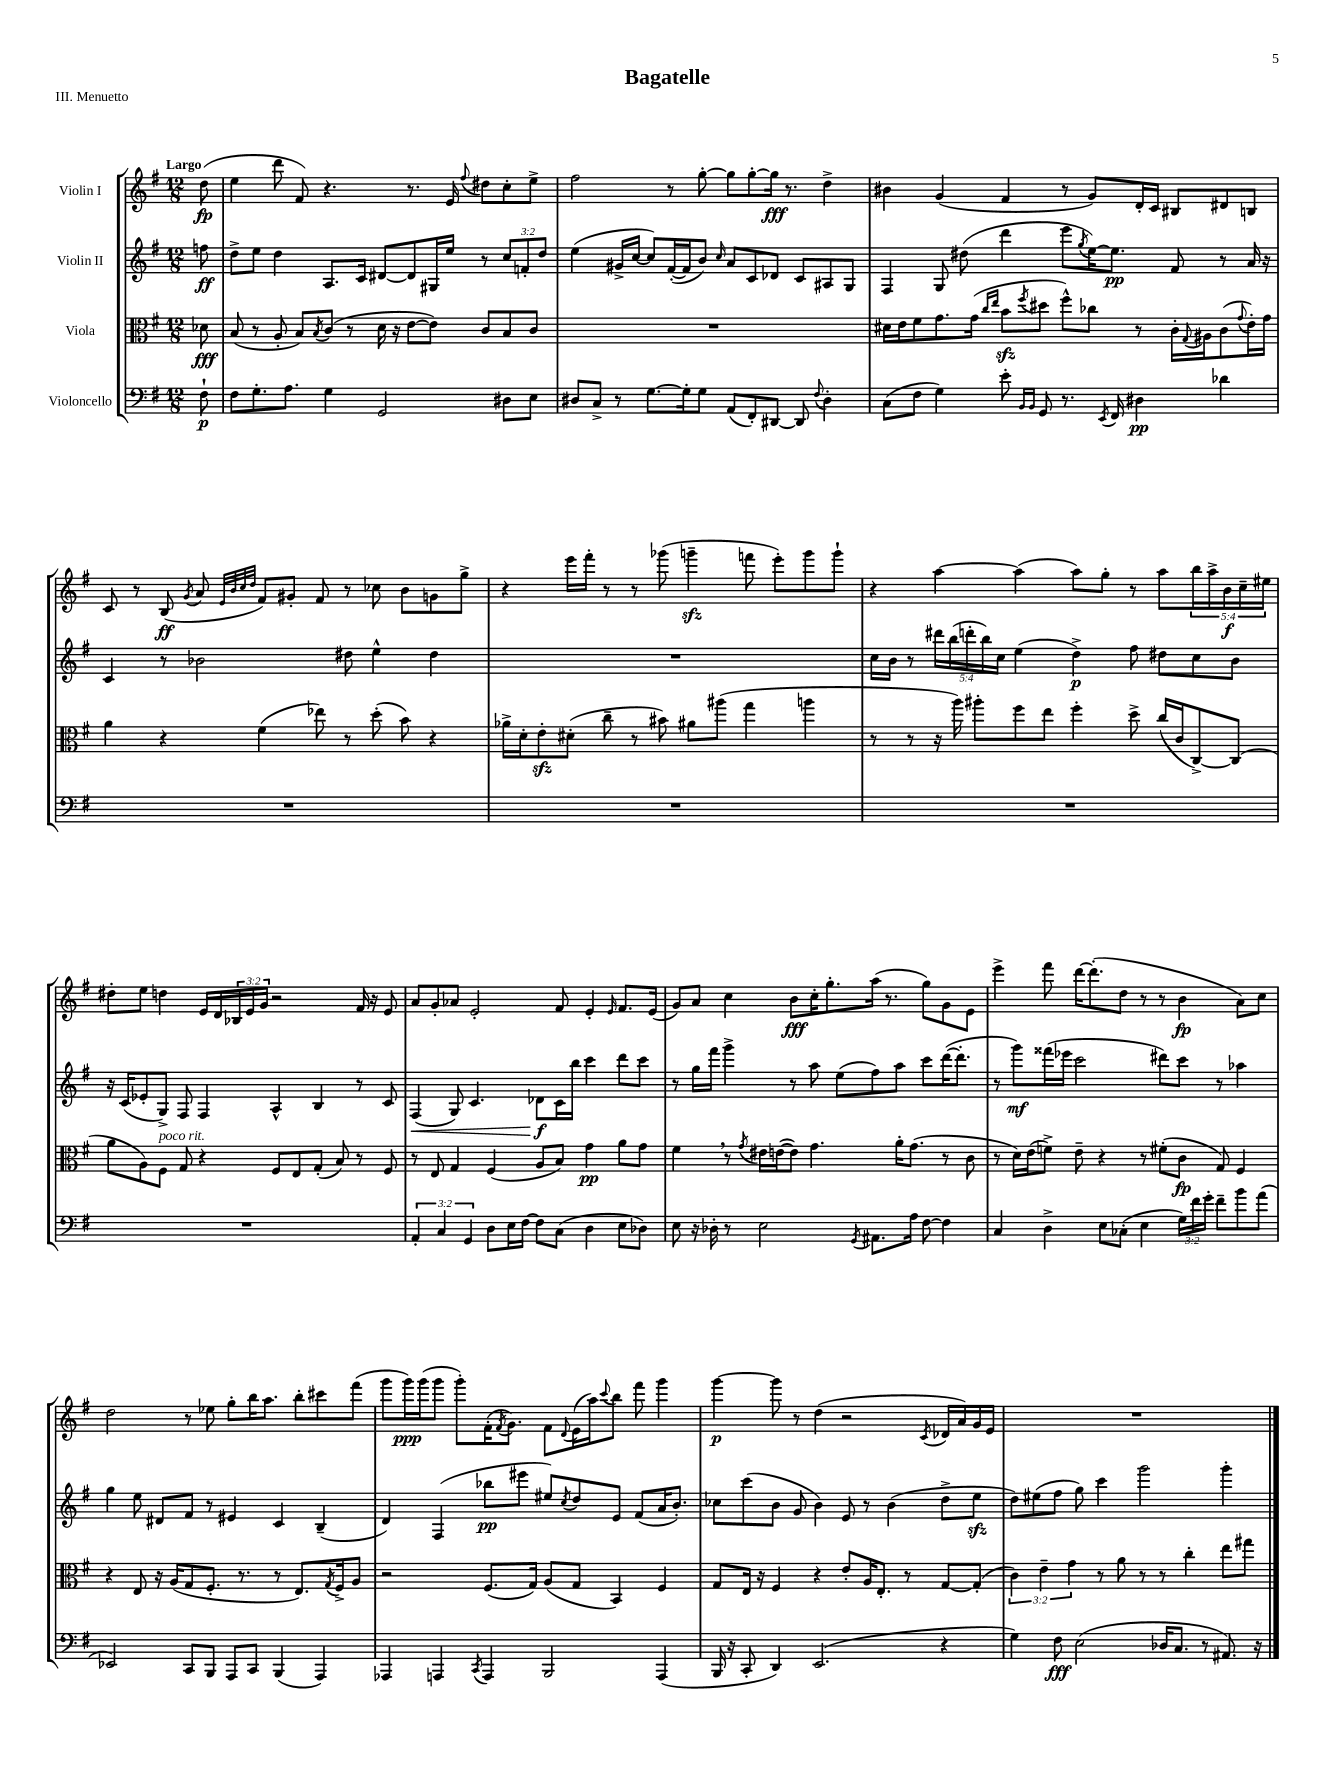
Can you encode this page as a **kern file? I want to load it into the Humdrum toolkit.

**kern	**kern	**kern	**kern
*staff4	*staff3	*staff2	*staff1
*clefF4	*clefC3	*clefG2	*clefG2
*k[f#]	*k[f#]	*k[f#]	*k[f#]
*M12/8	*M12/8	*M12/8	*M12/8
8F#`\	8d-\	8ff\	(8dd\
=	=	=	=
8F#\L	(8B/	8dd^\L	4ee\
8.G'\	8r	8ee\J	.
.	8A'/	4dd\	8ddd\
8.A\J	.	.	.
.	8B/L)	.	8f#/)
.	8qB/	.	.
4G\	(8c/J	8.A/L	4.r
.	8r	.	.
.	.	16c/Jk	.
2GG/	16d\	[8d#/L	.
.	16r	.	.
.	[8e\L	8d#/]	8.r
.	8e\]J)	16G#/L	.
.	.	16ee/JJ	16e/
.	.	.	8qqff#/
.	8c/L	8r	8dd#\L
8D#\L	8B/	12cc/L	8cc'\
.	.	12f'/	.
8E\J	8c/J	.	8ee^\J
.	.	12dd/J	.
=	=	=	=
8D#/L	1.r	(4ee\	2ff#\
8C^/J	.	.	.
8r	.	16g#^/LL	.
.	.	[16cc/JJ	.
[8.G\L	.	8cc/]L)	.
.	.	([16f#'/L	8r
16G'\]k	.	16f#/]J	.
8G\J	.	8b/J)	[8gg'\
.	.	16qqcc/	.
(8AA/L	.	8a/L	8gg\]L
8FF#'/)	.	8c/	[8gg'\
[8DD#/J	.	8d-/J	16gg\]Jk
.	.	.	8.r
8DD#/]	.	8c/L	.
8qqF#/	.	.	.
4D#'\	.	8A#/	4dd^\
.	.	8G/J	.
=	=	=	=
(8C\L	16d#\LL	4F#/	4b#\
.	16e\J	.	.
8F#\J	8f#\	.	.
4G\)	8.g\	8G/	(4g/
.	.	(8dd#\	.
.	(16g\Jk	.	.
.	16qqcc/LL	.	.
.	16qqee/JJ	.	.
8e'\	8b\L	4ddd\	4f#/
16qqBB/LL	.	.	.
16qqBB/JJ	8qff#/	.	.
8GG/	8dd#\J	.	.
8.r	8ff#^^\L)	8eee\L	8r
.	.	8qgg/	.
.	8cc-\J	[16ee\K)	8g/L)
8qEE/	.	.	.
16FF#/	.	8.ee\]J	.
4D#\	8r	.	16d'/L
.	.	.	16c/JJ
.	16c'\LL	8f#/	8B#/L
.	8qqG/	.	.
.	16A#\J	.	.
4d-\	(8c\	8r	8d#/
.	8qqg/	.	.
.	16e'\L)	16a/	8B/J
.	16g\JJ	16r	.
=	=	=	=
1.r	4a\	4c/	8c/
.	.	.	8r
.	4r	8r	(8B/
.	.	.	8qg/
.	.	2b-\	8a/
.	.	.	32qqe/LLL
.	.	.	32qqb/
.	.	.	32qqcc/
.	.	.	32qqdd/JJJ
.	(4f#\	.	8f#/L)
.	.	.	8g#'/J
.	8ee-\)	.	8f#/
.	8r	8dd#\	8r
.	(8dd'\	4ee^^\	8cc-\
.	8b\)	.	8b\L
.	4r	4dd#\	8g\
.	.	.	8gg^\J
=	=	=	=
1.r	16a-^\LL	1.r	4r
.	16d'\J	.	.
.	8e'\	.	.
.	(8d#'\J	.	16eee\LL
.	.	.	16fff#'\JJ
.	8cc~\	.	8r
.	8r	.	8r
.	8b#\)	.	(8ggg-\
.	8a#\L	.	4ggg~\
.	(8aa#\J	.	.
.	4gg\	.	8fff\
.	.	.	8eee'\L)
.	4aa\	.	8ggg\
.	.	.	8ggg`\J
=	=	=	=
1.r	8r	16cc\LL	4r
.	.	16b\JJ	.
.	8r	8r	.
.	16r	20ddd#\LL	[4aa\
.	.	(20bb\	.
.	16aa\)	.	.
.	.	20ddd'\	.
.	8aa#'\L	.	.
.	.	20bb\)	.
.	.	20cc\JJ	.
.	8ff#\	(4ee\	(4aa\]
.	8ee\J	.	.
.	4ff#'\	4dd^\)	8aa\L)
.	.	.	8gg'\J
.	8dd^\	8ff#\	8r
.	(16cc/LL	8dd#\L	8aa\L
.	16c/J	.	.
.	[8C^/)	8cc\	20bb\L
.	.	.	20aa^\
.	.	.	20b\
.	(8C/]J	8b\J	.
.	.	.	20cc~\
.	.	.	20ee#\JJ
=	=	=	=
1.r	8a\L	16r	8dd#'\L
.	.	(16c/LK	.
.	8A\)	8e-'/	8ee\J
.	8F#\J	8G^/J)	4dd\
.	8G/	8F#/	.
.	4r	4F#/	16e/LL
.	.	.	16d/
.	.	.	24B-/
.	.	.	24e/
.	.	.	24g/JJ
.	8F#/L	4A^^/	2r
.	8E/	.	.
.	(8G'/J	4B/	.
.	8B/)	.	.
.	8r	8r	16f#/
.	.	.	16r
.	8F#/	8c/	8e/
=	=	=	=
6AA'/	8r	(4F#/	8a/L
.	8E/	.	8g'/
6C/	.	.	.
.	4G/	8G/)	8a-/J
6GG/	.	.	.
.	.	4.c/	2e'/
8D\L	(4F#/	.	.
16E\L	.	.	.
[16F#\JJ	.	.	.
8F#\]L	8A/L	8d-\L	.
(8C\J	8B/J)	16c\L	8f#/
.	.	16bb\JJ	.
4D\	4g\	4ccc\	4e'/
.	.	.	16qqe/
8E\L	8a\L	8ddd\L	8.f#/L
8D-\J)	8g\J	8ccc\J	.
.	.	.	(16e/Jk
=	=	=	=
8E\	4f#\	8r	8g/L)
16r	.	16gg\LL	8a/J
16D-'\	.	16fff#\JJ	.
8r	8r	4ggg^\	4cc\
.	8qg/	.	.
2E\	16e#\LL	.	.
.	([16e\J	.	.
.	8e\]J)	8r	8b\L
.	4.g\	8aa\	16cc'\K
.	.	.	8.gg'\
.	.	(8ee\L	.
8qGG/	.	.	.
8.AA#\L	.	8ff#\)	(16aa\Jk
.	.	.	8.r
.	16a'\LK	8aa\J	.
16A\Jk	(8.g\J	.	.
[8F#\	.	8ccc\L	8gg\L)
4F#\]	8r	([16ddd\K	8g\
.	.	8.ddd'\]J	.
.	8c\	.	8e\J
=	=	=	=
4C/	8r	8r	4eee^\
.	16d\LL)	8ggg\L)	.
.	(16e\J	.	.
4D^\	8f^\J)	(16fff##\L	8fff#\
.	.	16eee-\JJ	.
.	8e~\	2ccc\	[16ddd\LK
.	.	.	(8.ddd'\]
8E\L	4r	.	.
(8C-'\J	.	.	8dd\J
4E\	8r	.	8r
.	(8f#'\L	8ddd#\L)	8r
24G\LL)	8c\J	8ccc\J	4b\
24f#\	.	.	.
24g'\JJ	.	.	.
8f#~\L	8G/)	8r	.
8b\	4F#/	4aa-\	8a\L)
(8a\J	.	.	8cc\J
=	=	=	=
2EE-/)	4r	4gg\	2dd\
.	8E/	8ee\	.
.	16r	8d#/L	.
.	(16A/LK	.	.
8CC/L	8G/	8f#/J	8r
8BBB/J	8.F#'/J	8r	8ee-\
8AAA/L	.	4e#/	8gg'\L
.	8.r	.	.
8CC/J	.	.	16bb\K
.	.	.	8.aa\J
(4BBB/	8r	4c/	.
.	8.E/L)	.	8bb'\L
4AAA/)	.	(4B~/	8ccc#\
.	8qG/	.	.
.	16F#^/k	.	.
.	8A/J	.	(8fff#\J
=	=	=	=
4AAA-/	2r	4d/)	8ggg\L
.	.	.	16ggg\L)
.	.	.	(16ggg\J
4AAA/	.	(4F#/	8ggg\J
.	.	.	8ggg'\L)
8qCC/	.	.	.
4AAA/	(8.F#/L	8bb-\L	(16f#'\K
.	.	.	8qf#/
.	.	.	8.g\J)
.	.	8eee#\J	.
.	16G/Jk)	.	.
2BBB/	(8A/L	8ee#/L)	8f#\L
.	.	8qcc/	8qqd/
.	8G/J	8dd/	(16e\L
.	.	.	16aa\J)
.	.	.	8qqccc/
.	4BB/)	8e/J	8bb\J
.	.	(8f#/L	8fff#\
(4AAA/	4F#/	16a/K	4ggg\
.	.	8.b'/J)	.
=	=	=	=
16BBB/	8G/L	8cc-\L	[4ggg\
16r	.	.	.
8CC'/	16E/Jk	(8ccc\	.
.	16r	.	.
4DD/)	4F#/	8b\J	8ggg\]
.	.	8g/	8r
(2.EE/	4r	4b\)	(4dd\
.	8e'/L	8e/	2r
.	16A/K	8r	.
.	8.E'/J	.	.
.	.	(4b\	.
.	8r	.	.
.	.	.	8qc/
4r	[8G/L	8dd^\L	16d-/LL
.	.	.	16a/)
.	(8G'/]J	8ee\J	16g/
.	.	.	16e/JJ
=	=	=	=
4G\)	6c\)	8dd\L)	1.r
.	.	(8ee#\	.
.	6e~\	.	.
8F#\	.	8ff#\J	.
.	6g\	.	.
(2E\	.	8gg\)	.
.	8r	4ccc\	.
.	8a\	.	.
.	8r	2ggg\	.
16D-/LK	8r	.	.
8.C/J	.	.	.
.	4cc'\	.	.
8r	.	.	.
8.AA#/)	8ee\L	4ggg'\	.
.	8gg#\J	.	.
16r	.	.	.
==	==	==	==
*-	*-	*-	*-
